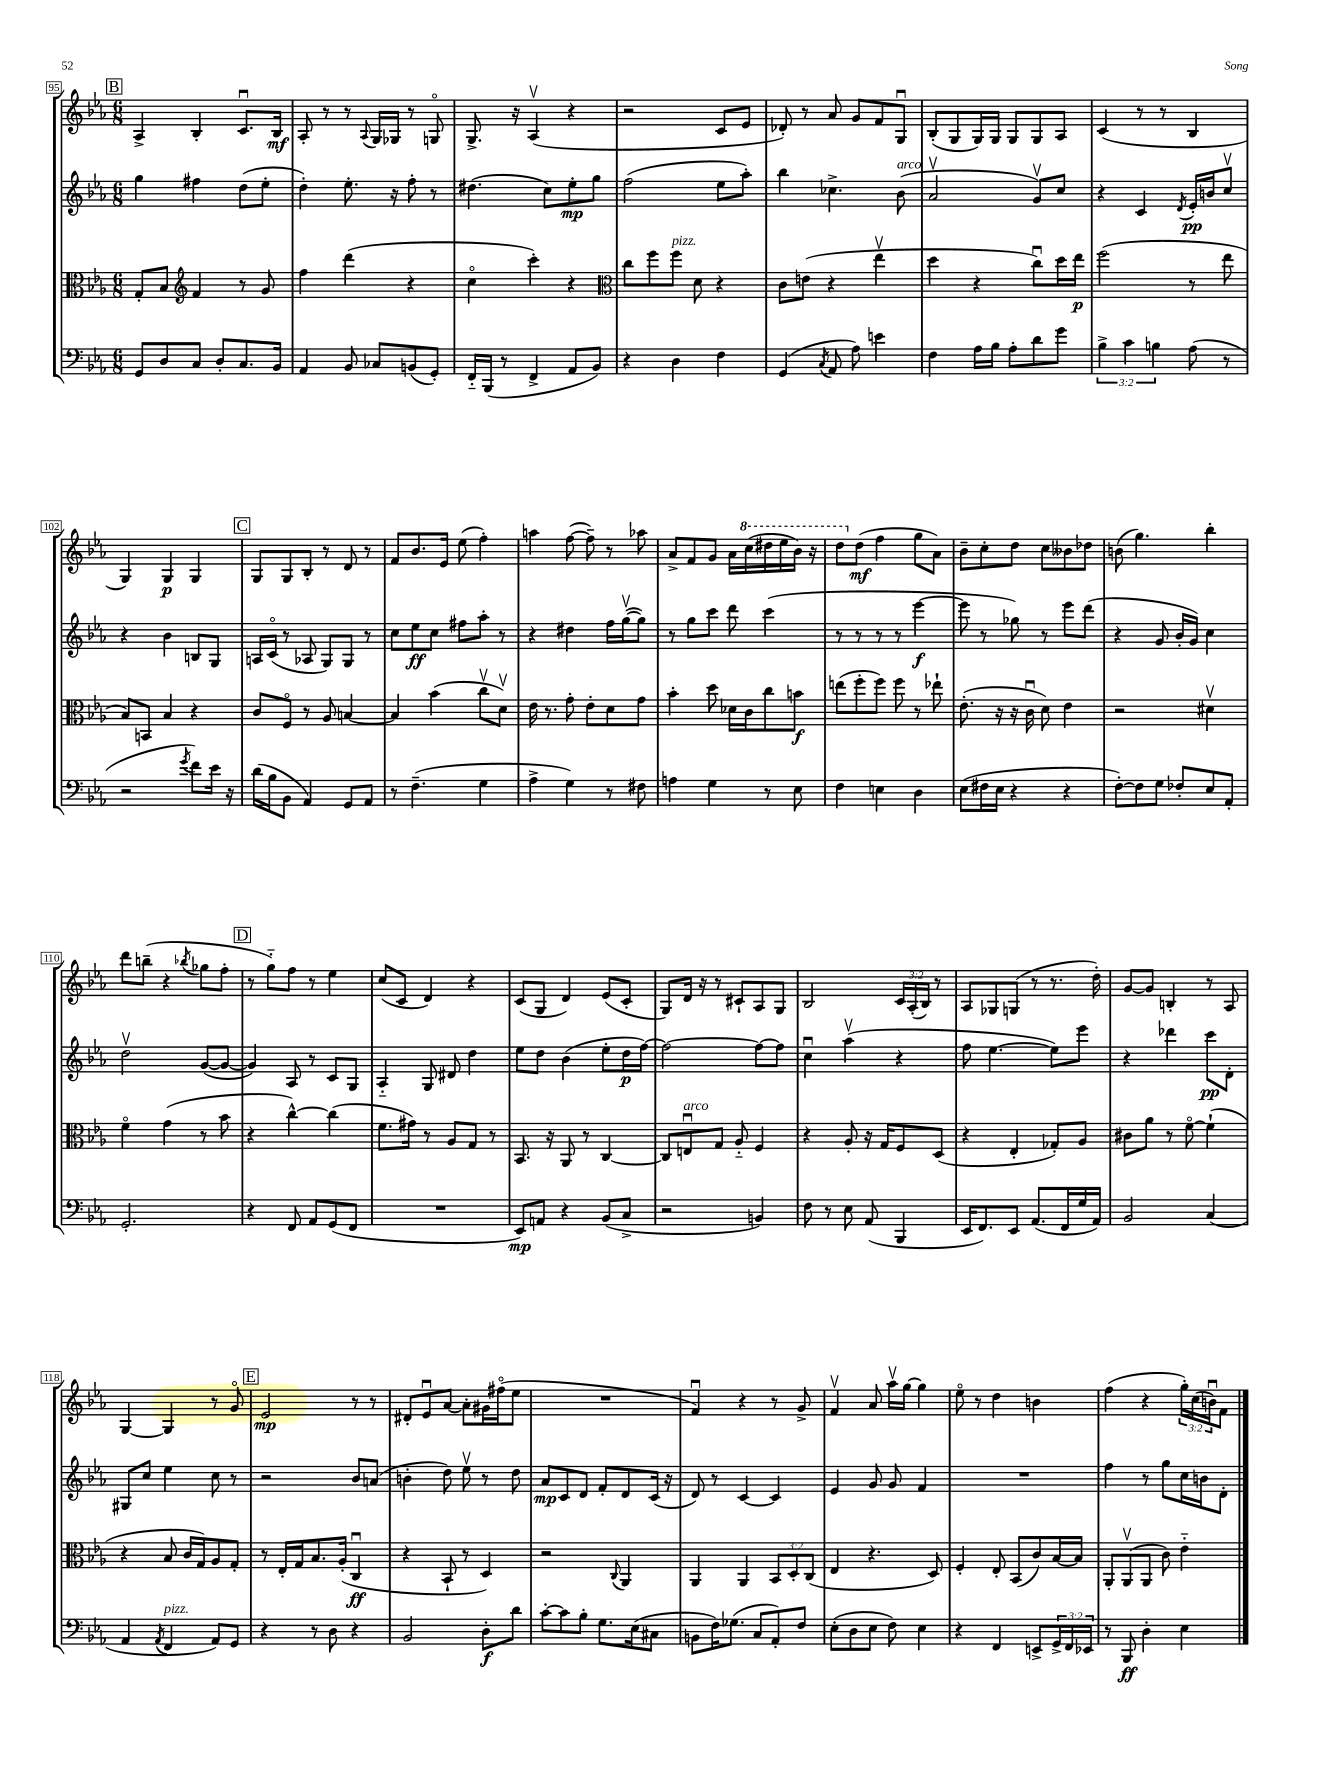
<<
\new StaffGroup <<
\new Staff = "s0" {
    \clef treble \key ees \major \numericTimeSignature \time 6/8 \override Staff.TupletNumber.text = #tuplet-number::calc-fraction-text
    \mark \markup { \box "B" } aes4-> bes4-. c'8.\downbow bes16\mf |
    aes8-. r8 r8 \appoggiatura { aes8 } g16 ges16 r8 g8\flageolet |
    g8.-> r16 aes4\upbow( r4 |
    r2 c'8 ees'8 |
    des'8-.) r8 aes'8 g'8 f'8 g8\downbow |
    bes8-.( g8 g16) g16 g8 g8 aes8 |
    c'4( r8 r8 bes4 |
    g4) g4\p g4 |
    \mark \markup { \box "C" } g8 g8 bes8-. r8 d'8 r8 |
    f'8 bes'8. ees'16 ees''8( f''4-.) |
    a''4 f''8~( f''8--) r8 aes''8 |
    aes'8-> f'8 g'8 aes'16 \ottava #1 c'''16( dis'''16 ees'''16 bes''16) r16 |
    d'''8 \ottava #0 d''8\mf( f''4 g''8 aes'8) |
    bes'8-- c''8-. d''8 c''8 beses'8 des''8 |
    b'8( g''4.) bes''4-. |
    d'''8 b''8--( r4 \acciaccatura { bes''8 } ges''8 f''8-. |
    \mark \markup { \box "D" } r8 g''8-_) f''8 r8 ees''4 |
    c''8( c'8 d'4) r4 |
    c'8( g8 d'4) ees'8( c'8-. |
    g8) d'16 r16 r8 cis'8-! aes8 g8 |
    bes2 \tuplet 3/2 { c'16 aes16-.( bes16) } r8 |
    aes8 ges8 g8( r8 r8. d''16-.) |
    g'8~ g'8 b4-. r8 aes8 |
    g4~ g4 r8 g'8\flageolet |
    \mark \markup { \box "E" } ees'2\mp r8 r8 |
    dis'8-. ees'8\downbow aes'8~ aes'8-. gis'16 fis''16\flageolet( ees''8 |
    R2. |
    f'4\downbow) r4 r8 g'8-> |
    f'4\upbow aes'8 aes''16\upbow g''16~ g''4 |
    ees''8\flageolet r8 d''4 b'4 |
    f''4( r4 \tuplet 3/2 { g''16-.) c''16( b'16\downbow) } f'8 \bar "|." |
}
\new Staff = "s1" {
    \clef treble \key ees \major \numericTimeSignature \time 6/8
    \mark \markup { \box "B" } g''4 fis''4 d''8( ees''8-. |
    d''4-.) ees''8.-. r16 f''8-. r8 |
    dis''4.( c''8) ees''8-.\mp g''8 |
    f''2( ees''8 aes''8-.) |
    bes''4 ces''4.-> bes'8^\markup { \italic "arco" }( |
    aes'2\upbow g'8\upbow) c''8 |
    r4 c'4 \acciaccatura { d'8 } ees'16-.\pp b'16 c''8\upbow |
    r4 bes'4 b8 g8 |
    \mark \markup { \box "C" } a16 c'16\flageolet( r8 aes8 g8) g8 r8 |
    c''8 ees''8\ff c''8 fis''8 aes''8-. r8 |
    r4 dis''4 f''16 g''16~\upbow( g''8) |
    r8 g''8 c'''8 d'''8 c'''4( |
    r8 r8 r8 r8 ees'''4~\f |
    ees'''8 r8 ges''8) r8 ees'''8 d'''8( |
    r4 g'8 bes'16-. g'16) c''4 |
    d''2\upbow g'8~( g'8~ |
    \mark \markup { \box "D" } g'4) aes8 r8 c'8 g8 |
    aes4-_ g8 dis'8 d''4 |
    ees''8 d''8 bes'4( ees''8-. d''16\p f''16~) |
    f''2~ f''8~ f''8 |
    c''4\downbow aes''4\upbow( r4 |
    f''8 ees''4.~ ees''8) ees'''8 |
    r4 des'''4 c'''8\pp d'8-. |
    gis8 c''8 ees''4 c''8 r8 |
    \mark \markup { \box "E" } r2 bes'8 a'8( |
    b'4-. d''8) ees''8\upbow r8 d''8 |
    aes'8\mp c'8 d'8 f'8-. d'8 c'16( r16 |
    d'8) r8 c'4~ c'4 |
    ees'4 g'8 g'8 f'4 |
    R2. |
    f''4 r8 g''8 c''16 b'16 d'8-. \bar "|." |
}
\new Staff = "s2" {
    \clef alto \key ees \major \numericTimeSignature \time 6/8 \override Staff.TupletNumber.text = #tuplet-number::calc-fraction-text
    \mark \markup { \box "B" } g8-. bes8 \clef treble f'4 r8 g'8 |
    f''4 d'''4( r4 |
    c''4\flageolet c'''4-.) r4 |
    \clef alto c''8 f''8 f''8^\markup { \italic "pizz." } d'8 r4 |
    c'8 e'8( r4 ees''4\upbow |
    d''4 r4 c''8\downbow) d''16 ees''16\p |
    f''2( r8 ees''8 |
    bes8) b,8 bes4 r4 |
    \mark \markup { \box "C" } c'8 f8\flageolet r8 aes8 b4~ |
    b4 bes'4( c''8\upbow d'8\upbow) |
    ees'16 r8. g'8-. ees'8-. d'8 g'8 |
    bes'4-. d''8 des'16 c'16 c''8 b'8\f |
    e''8( f''8-. f''8) f''8 r8 ees''8-! |
    ees'8.-.( r16 r16 c'16\downbow d'8) ees'4 |
    r2 dis'4\upbow |
    f'4\flageolet g'4( r8 bes'8 |
    \mark \markup { \box "D" } r4 c''4~-^) c''4( |
    f'8. gis'16) r8 aes8 g8 r8 |
    bes,8. r16 aes,8 r8 c4~ |
    c8 e8\downbow^\markup { \italic "arco" } g8 aes8-_ f4 |
    r4 aes8-. r16 g16 f8 d8( |
    r4 ees4-. ges8-.) aes8 |
    cis'8 aes'8 r8 f'8~\flageolet f'4-!( |
    r4 bes8 c'16 g16) aes8 g8-. |
    \mark \markup { \box "E" } r8 ees16-. g16 bes8. aes16-.( c4\downbow\ff |
    r4 bes,8-! r8 d4) |
    r2 \appoggiatura { c8 } aes,4 |
    aes,4 aes,4 \tuplet 3/2 { bes,8 d8-. c8( } |
    ees4 r4. d8) |
    f4-. ees8-. bes,8( c'8) bes16~ bes16 |
    aes,8-. aes,8\upbow( aes,8 c'8) ees'4-_ \bar "|." |
}
\new Staff = "s3" {
    \clef bass \key ees \major \numericTimeSignature \time 6/8 \override Staff.TupletNumber.text = #tuplet-number::calc-fraction-text
    \mark \markup { \box "B" } g,8 d8 c8 d8-. c8. bes,16 |
    aes,4 bes,8 ces8 b,8( g,8-.) |
    f,16-_ bes,,16( r8 f,4-> aes,8 bes,8) |
    r4 d4 f4 |
    g,4( \acciaccatura { c8 } aes,8 aes8) e'4 |
    f4 aes16 bes16 aes8-. d'8 g'8 |
    \tuplet 3/2 { bes4-> c'4 b4 } aes8( r8 |
    r2 \acciaccatura { g'8 } f'8) ees'16 r16 |
    \mark \markup { \box "C" } d'16( bes16 bes,8 aes,4) g,8 aes,8 |
    r8 f4.--( g4 |
    aes4-> g4) r8 fis8 |
    a4 g4 r8 ees8 |
    f4 e4 d4 |
    ees8( fis16 ees16 r4 r4 |
    f8~-.) f8 g8 fes8-. ees8 aes,8-. |
    g,2.-. |
    \mark \markup { \box "D" } r4 f,8 aes,8 g,8( f,8 |
    R2. |
    ees,8\mp) a,8 r4 bes,8( c8-> |
    r2 b,4) |
    f8 r8 ees8 aes,8( bes,,4 |
    ees,16 f,8.) ees,8 aes,8.( f,16 g16 aes,16) |
    bes,2 c4( |
    aes,4 \acciaccatura { aes,8 } f,4^\markup { \italic "pizz." } aes,8) g,8 |
    \mark \markup { \box "E" } r4 r8 d8 r4 |
    bes,2 d8-.\f d'8 |
    c'8~-. c'8 bes8-. g8. ees16( cis8 |
    b,8 f16) ges8.( c8 aes,8-.) f8 |
    ees8-.( d8 ees8 f8) ees4 |
    r4 f,4 e,8-> \tuplet 3/2 { g,16-> f,16 ees,16 } |
    r8 bes,,8\ff d4-. ees4 \bar "|." |
}
>>
>>
\layout { \context { \Score currentBarNumber = #95 \override BarNumber.stencil = #(make-stencil-boxer 0.1 0.3 ly:text-interface::print) } }
